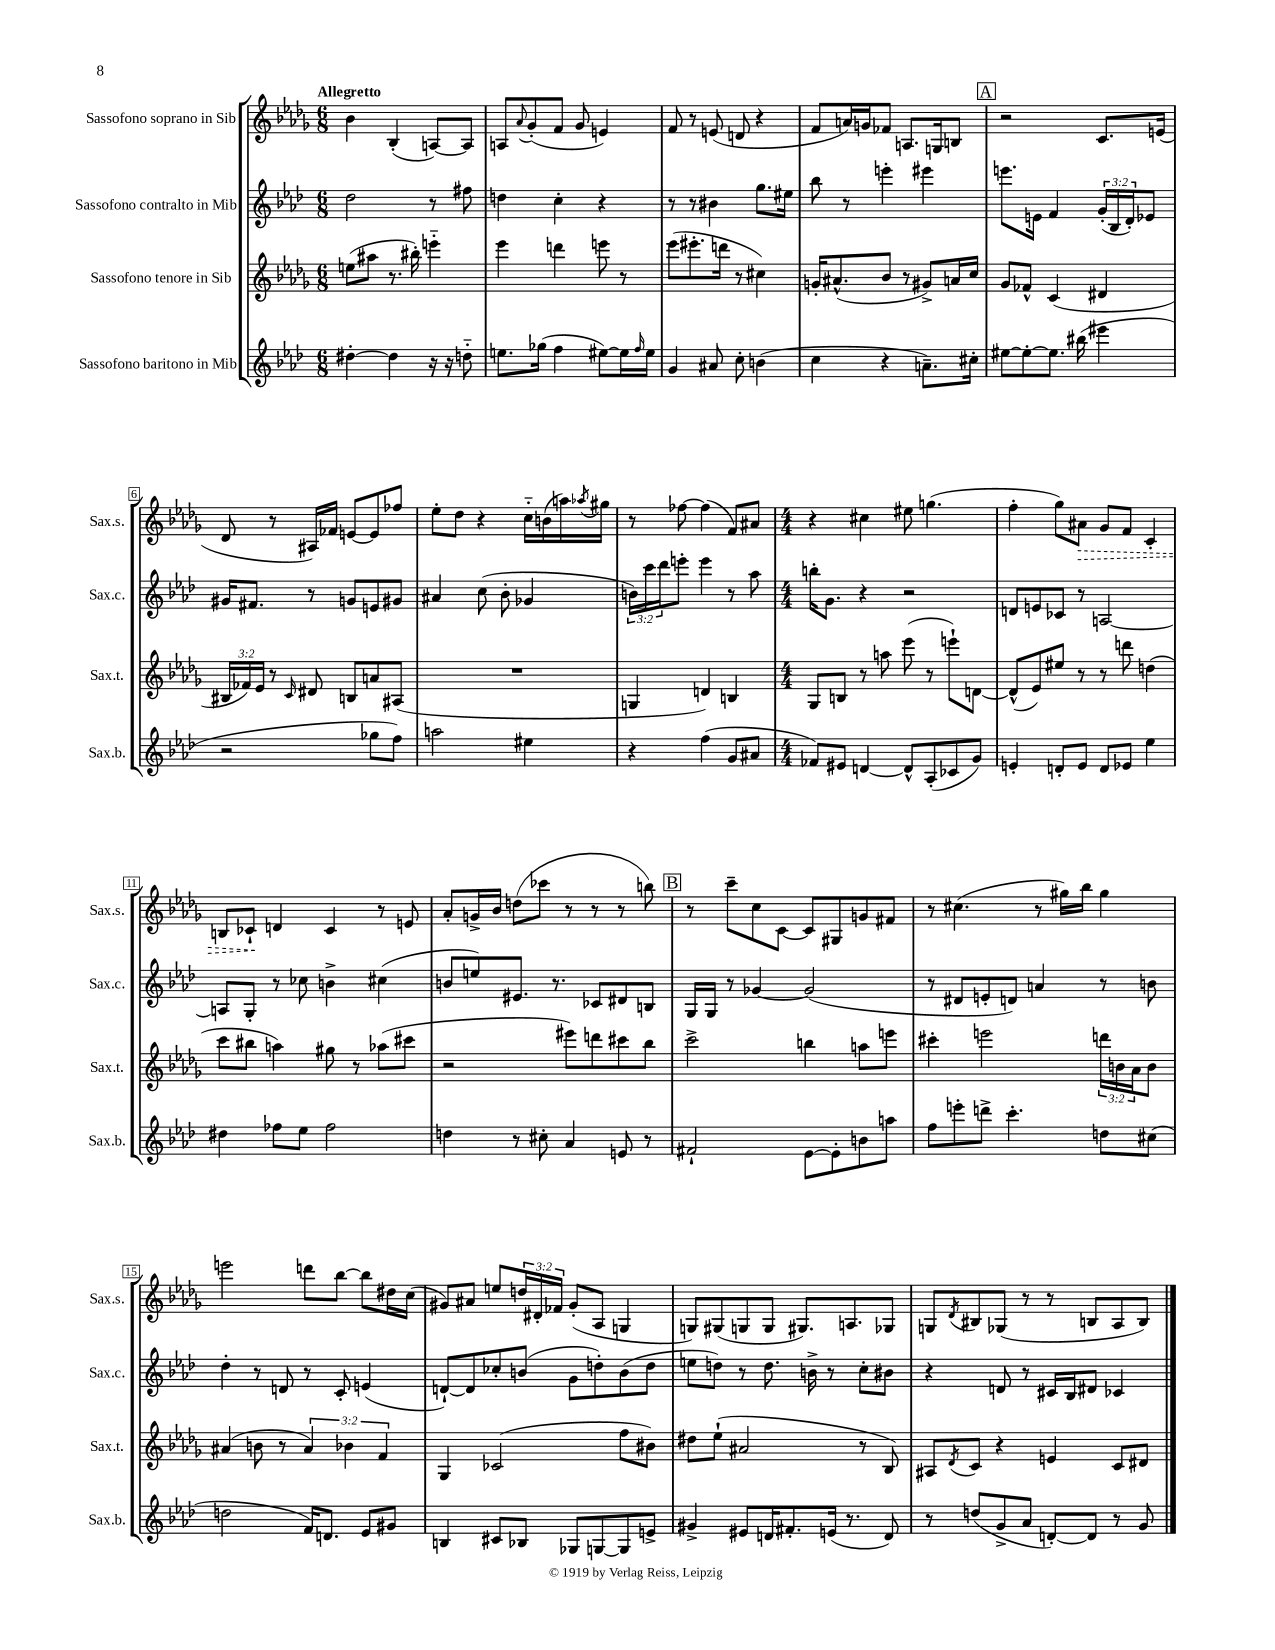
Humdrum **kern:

**kern	**kern	**kern	**kern
*staff4	*staff3	*staff2	*staff1
*clefG2	*clefG2	*clefG2	*clefG2
*k[b-e-a-d-]	*k[b-e-a-d-g-]	*k[b-e-a-d-]	*k[b-e-a-d-g-]
*M6/8	*M6/8	*M6/8	*M6/8
[4dd#'	(8ee	2dd-	4b-
.	8aa#	.	.
4dd#]	8.r	.	(4B-'
.	16bb#')	.	.
16r	4eee'~	8r	[8A)
16r	.	.	.
8dd'~	.	8ff#	8A]
=	=	=	=
8.ee	4eee-	4dd	8A
.	.	.	8qqa-
.	.	.	(8g-'
(16gg-	.	.	.
4ff	4ddd	4cc'	8f
.	.	.	8g-
[8ee#)	8eee	4r	4e)
16ee#]	8r	.	.
16qqff	.	.	.
16ee#	.	.	.
=	=	=	=
4g	(8eee-	8r	8f
.	8.eee#'	8r	8r
8a#	.	4b#	(8e
.	16ddd	.	.
8cc'	8r	.	8d
(4b	4cc#)	8.gg	4r
.	.	16ee#	.
=	=	=	=
4cc	16g'	8bb-	8f
.	(8.a#^^	.	.
.	.	8r	16a)
.	.	.	16g
4r	8b-	4eee'	8f-
.	8r	.	8.A
8.a~)	8g#^)	4eee#	.
.	.	.	16G
.	16a	.	8B
16cc#'	16cc	.	.
=	=	=	=
[8ee#	8g-	8.eee	2r
8ee#'_	8f-^^	.	.
.	.	16e	.
8.ee#]	(4c	4f	.
(16bb#	.	.	.
4eee#	4d#	(24g'	8.c
.	.	24B-	.
.	.	24d-')	.
.	.	8e-	.
.	.	.	(16e
=	=	=	=
2r	24B#	16g#	8d-
.	24f-)	.	.
.	.	8.f#	.
.	24e-	.	.
.	8r	.	8r
.	16qqc	.	.
.	8d#	8r	16A#)
.	.	.	16f-
.	8B	8g	[8e
8gg-	8a	8e	8e]
8ff)	(8A#	8g#	8ff-
=	=	=	=
2aa	2.r	4a#	8ee-'
.	.	.	8dd-
.	.	(8cc	4r
.	.	8b-'	.
4ee#	.	4g-	16cc'~
.	.	.	(16b
.	.	.	16aa)
.	.	.	8qaa-
.	.	.	16gg#
=	=	=	=
4r	4G	24b)	8r
.	.	24ccc	.
.	.	24ddd-	.
.	.	8eee'	[8ff-
(4ff	4d)	4eee	(4ff-]
8g	4B	8r	8f)
8a#	.	8aa-	8a#
=	=	=	=
*M4/4	*M4/4	*M4/4	*M4/4
8f-)	8G-	16bb'	4r
.	.	8.g	.
8e#	8B	.	.
[4d	8r	4r	4cc#
.	8aa	.	.
8d^^]	(8eee-	2r	8ee#
(8A-'	8r	.	(4.gg
8c-	8eee`)	.	.
8g)	[8d	.	.
=	=	=	=
4e'	(8d^^]	8d	4ff'
.	8e-)	8e	.
8d'	8ee#	8c-	8gg-)
8e	8r	8r	8a#
8d	8r	[2A	8g-
8e-	8ddd	.	8f
4ee-	(4dd	.	4c'
=	=	=	=
4dd#	8ccc	8A]	8B
.	8bb#	8G'	8c-`
8ff-	4aa)	8r	4d
8ee-	.	8cc-	.
2ff-	8gg#	4b^	4c-
.	8r	.	.
.	(8aa-	(4cc#	8r
.	8ccc#	.	8e
=	=	=	=
4dd	2r	8b	8a-'
.	.	8ee)	16g^
.	.	.	16b-
8r	.	8.e#	(8dd
8cc#'	.	.	8ccc-
.	.	8.r	.
4a-	8eee#)	.	8r
.	8ddd	8c-	8r
8e	8ccc#	8d#	8r
8r	8bb-	8B	8bb)
=	=	=	=
2f#`	2ccc^	16G	8r
.	.	16G	.
.	.	8r	8ccc~
.	.	[4g-	8cc
.	.	.	[8c
[8e-	4bb	(2g-]	8c]
8e-']	.	.	8G#
8b	8aa	.	8g
8aa	8eee	.	8f#
=	=	=	=
8ff	4ccc#'	8r	8r
8eee'	.	8d#	(4.cc#
8ddd^	2eee	8e'	.
4.ccc'	.	8d)	.
.	.	4a	8r
.	.	.	16gg#)
.	.	.	16bb-
8dd	24ddd	8r	4gg#
.	24b	.	.
.	24a-	.	.
(8cc#	8b	8b	.
=	=	=	=
2dd	(4a#	4dd-'	2eee
.	8b	8r	.
.	8r	8d	.
16f)	6a#)	8r	8ddd
8.d	.	.	.
.	.	8c'	[8bb-
.	6b-	.	.
8e-	.	(4e	8bb-]
.	6f	.	.
8g#	.	.	16dd#
.	.	.	(16cc
=	=	=	=
4B	4G-	[8d`)	8g#)
.	.	8d]	8a#
8c#	(2c-	8cc-'	8ee
8B-	.	(8b	24dd
.	.	.	24d#'
.	.	.	24f-
8G-	.	8g	(8g#'
[8G	.	8dd')	8A-
8G]	8ff	(8b	4G
8e^	8b#)	8dd	.
=	=	=	=
4g#^	8dd#	8ee	8G)
.	(8ee-`	8dd)	(8G#
8e#	2a#	8r	8G
16d	.	8.dd	8G
8.f#'	.	.	.
.	.	.	8.G#)
.	.	16b^	.
(16e	.	8r	.
8.r	.	.	8.A
.	8r	8cc'	.
8d)	8B-)	8b#	8G-
=	=	=	=
8r	8A#	4r	8G
.	8qd-	.	8qd-
(8dd	8c	.	8B#
8g^	4r	8d	(8G-
8a-	.	8r	8r
[8d')	4e	16c#	8r
.	.	16B-	.
8d]	.	8d#	8B
8r	8c	4c-	8A-
8g	8d#	.	8B)
==	==	==	==
*-	*-	*-	*-
